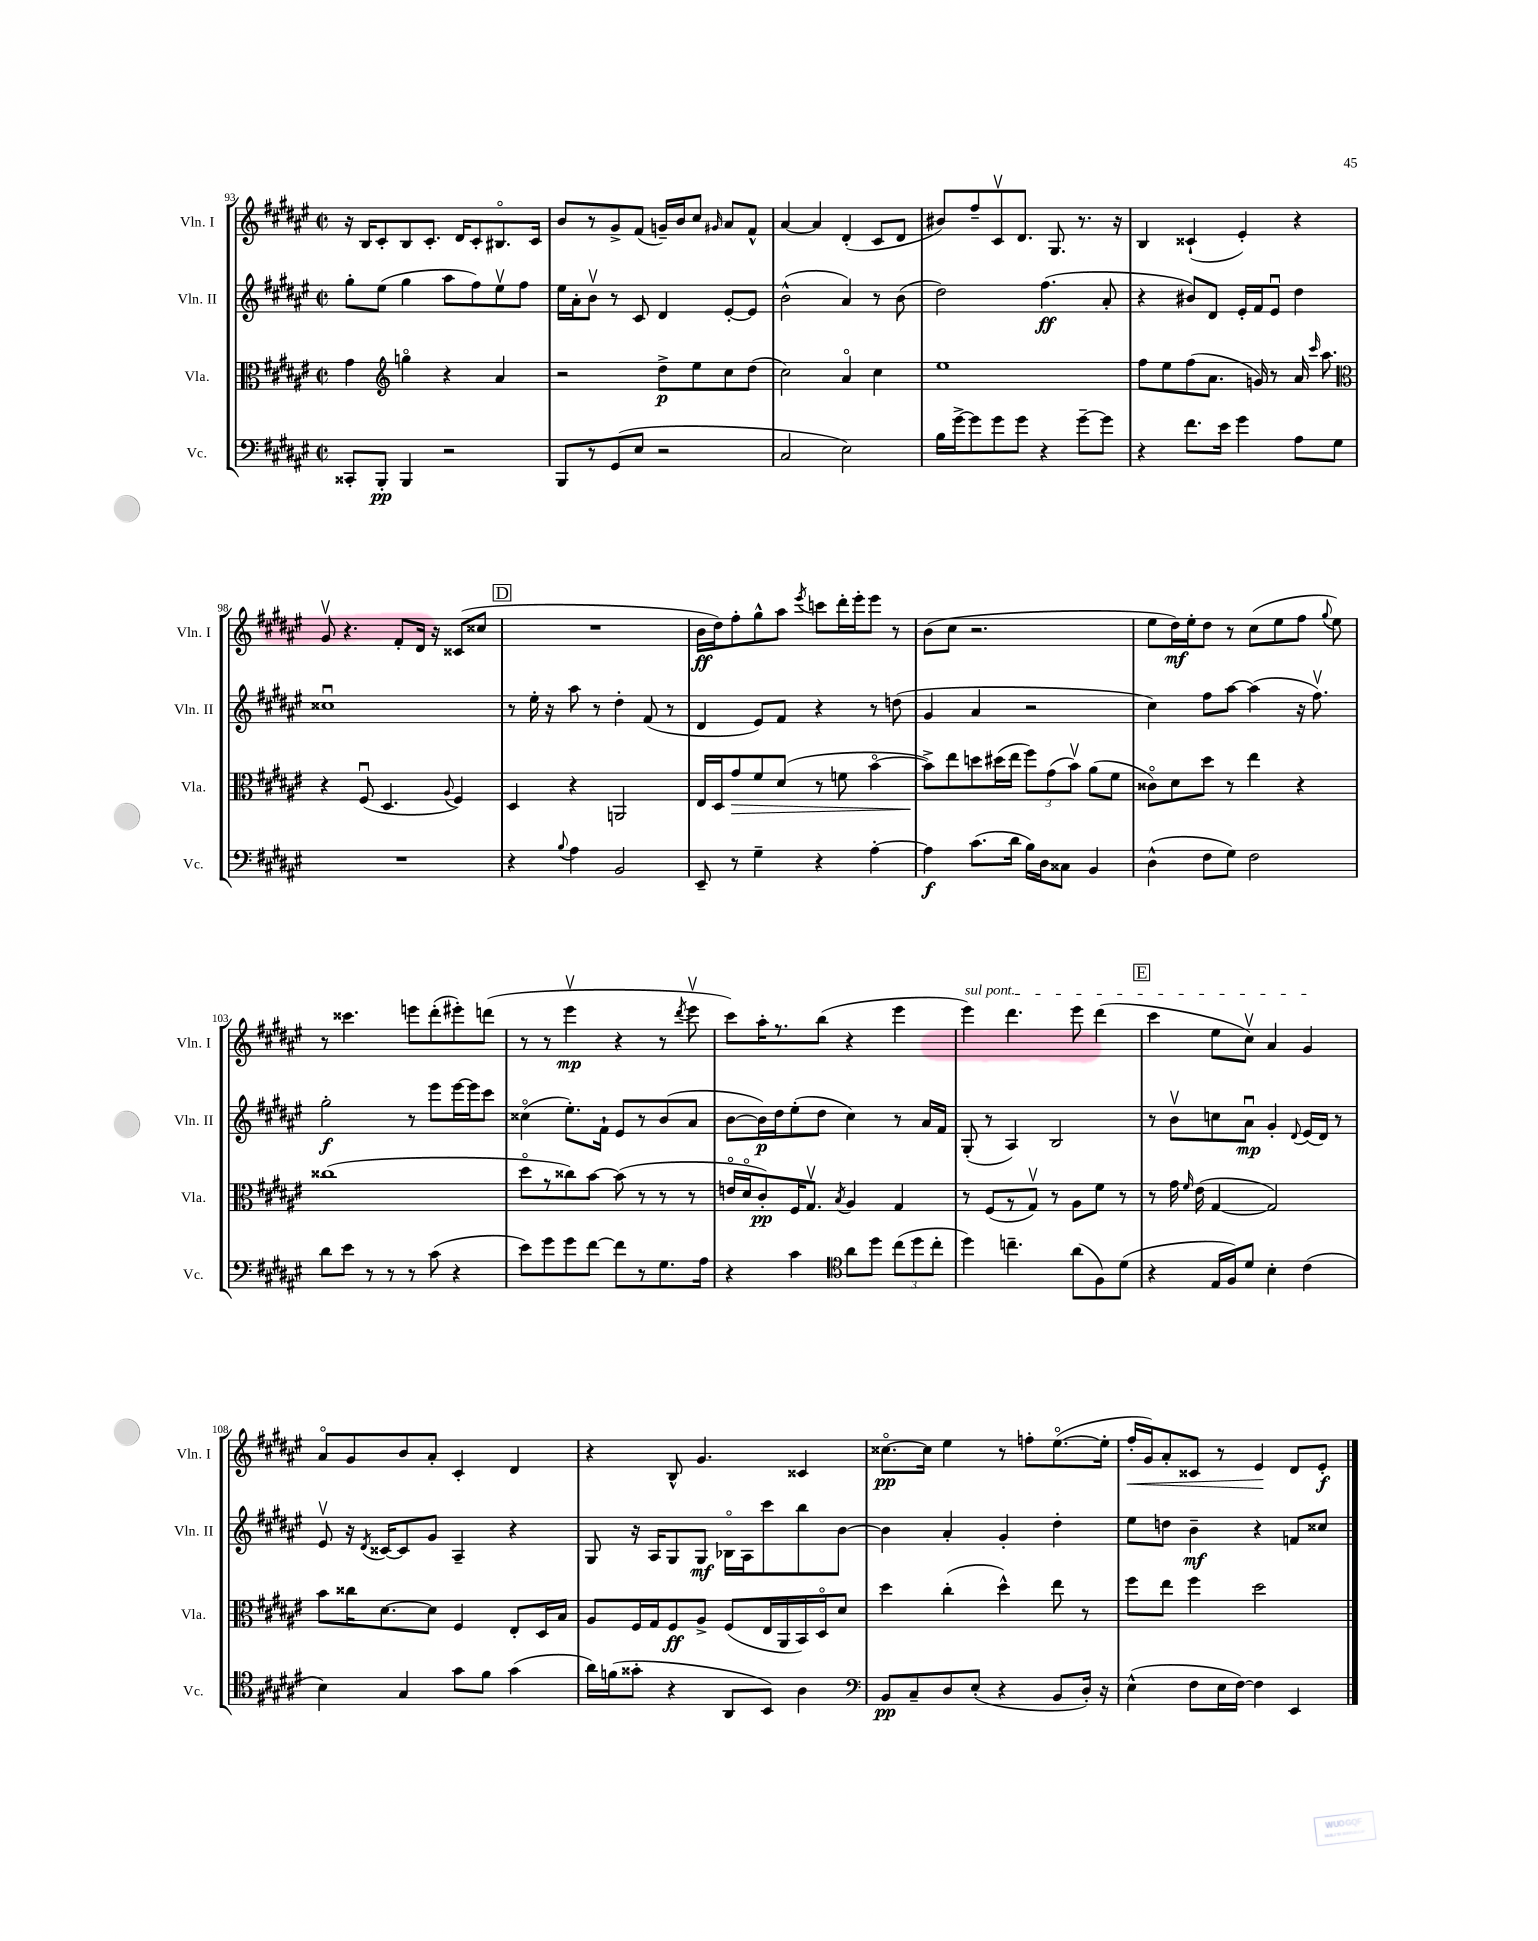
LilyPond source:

<<
\new StaffGroup <<
\new Staff = "s0" \with { instrumentName = "Vln. I" shortInstrumentName = "Vln. I" } {
    \clef treble \key fis \major \defaultTimeSignature \time 2/2
    \autoBeamOff r16 b16[ cis'8-. b8 cis'8.]-. dis'16[ cis'8-. bis8.\flageolet cis'16] |
    b'8[ r8 gis'8-> fis'8]( g'16[--) b'16 cis''8] \grace { gis'16 } ais'8[ fis'8]-^ |
    ais'4~ ais'4 dis'4-.( cis'8[ dis'8] |
    bis'8[) fis''8-- cis'8\upbow dis'8.] gis8. r8. r16 |
    b4 cisis'4-!( eis'4-.) r4 |
    gis'8\upbow r4. fis'8[-. dis'16] r16 cisis'8[( cisis''8] |
    \mark \markup { \box "D" } R1 |
    b'16[\ff dis''16) fis''8-. gis''8-^ ais''8] \acciaccatura { eis'''8 } c'''8[ dis'''16-. eis'''16-. eis'''8] r8 |
    b'8[( cis''8] r2. |
    eis''8[ dis''16\mf) eis''16-. dis''8] r8 cis''8[( eis''8 fis''8] \appoggiatura { gis''8 } eis''8) |
    r8 cisis'''4. e'''8[ dis'''8-.( eis'''8-.) d'''8]( |
    r8 r8 eis'''4\upbow\mp r4 r8 \acciaccatura { dis'''8 } eis'''8\upbow |
    cis'''8[) ais''16-. r8. b''8]( r4 eis'''4 |
    \once \override TextSpanner.bound-details.left.text = \markup { \italic "sul pont." } eis'''4\startTextSpan) dis'''4. eis'''8 dis'''4( |
    \mark \markup { \box "E" } cis'''4 eis''8[ cis''8]\upbow) ais'4 gis'4\stopTextSpan |
    ais'8[\flageolet gis'8 b'8 ais'8]-. cis'4-. dis'4 |
    r4 b8-^ gis'4. cisis'4 |
    cisis''8.[~\flageolet\pp cisis''16] eis''4 r8 f''8[-. eis''8.~\flageolet( eis''16]-. |
    fis''16[-.\< gis'16) ais'8-. cisis'8] r8 eis'4\! dis'8[ eis'8]-.\f \bar "|." |
}
\new Staff = "s1" \with { instrumentName = "Vln. II" shortInstrumentName = "Vln. II" } {
    \clef treble \key fis \major \defaultTimeSignature \time 2/2
    \autoBeamOff gis''8[-. eis''8]( gis''4 ais''8[ fis''8) eis''8\upbow fis''8] |
    eis''16[ ais'16-. b'8]\upbow r8 cis'8 dis'4 eis'8[~-. eis'8] |
    b'2-^( ais'4) r8 b'8( |
    dis''2) fis''4.\ff( ais'8-. |
    r4 bis'8[) dis'8] eis'16[-. fis'16 eis'8]\downbow dis''4 |
    cisis''1\downbow |
    \mark \markup { \box "D" } r8 eis''16-. r16 ais''8 r8 dis''4-. fis'8( r8 |
    dis'4 eis'8[) fis'8] r4 r8 d''8( |
    gis'4 ais'4 r2 |
    cis''4) fis''8[ ais''8]~ ais''4( r16 fis''8.\upbow) |
    gis''2-.\f r8 eis'''8[ eis'''16~ eis'''16 cis'''8] |
    cisis''4\flageolet( eis''8.[-.) fis'16]-! eis'8[ r8 b'8( ais'8] |
    b'8[~ b'16\p) dis''16 eis''8-.( dis''8] cis''4) r8 ais'16[ fis'16] |
    gis8-.( r8 ais4) b2 |
    \mark \markup { \box "E" } r8 b'8[\upbow c''8 ais'8]\downbow\mp gis'4-. \appoggiatura { dis'8 } eis'16[( dis'16]) r8 |
    eis'8\upbow r16 \acciaccatura { dis'8 } cisis'16[~ cisis'8 gis'8] ais4-- r4 |
    gis8 r16 ais16[ gis8 gis8]\mf bes16[\flageolet ais16 cis'''8 b''8 b'8]~ |
    b'4 ais'4-. gis'4-. dis''4-. |
    eis''8[ d''8] b'4--\mf r4 f'8[ cisis''8] \bar "|." |
}
\new Staff = "s2" \with { instrumentName = "Vla." shortInstrumentName = "Vla." } {
    \clef alto \key fis \major \defaultTimeSignature \time 2/2
    \autoBeamOff gis'4 \clef treble g''4\flageolet r4 ais'4 |
    r2 dis''8[->\p eis''8 cis''8 dis''8]( |
    cis''2) ais'4\flageolet cis''4 |
    eis''1 |
    fis''8[ eis''8 fis''8( ais'8.] g'16) r8 ais'16 \grace { cis'''16 } ais''8. |
    \clef alto r4 fis8\downbow( dis4. \appoggiatura { ais8 } fis4) |
    \mark \markup { \box "D" } dis4 r4 a,2 |
    eis16[ dis16 gis'8\> fis'8 dis'8]( r8 f'8 b'4~\flageolet |
    b'8[->\!) eis''8 d''8 dis''16( eis''16] \tuplet 3/2 { fis''8[) gis'8( b'8]\upbow) } ais'8[( fis'8] |
    cisis'8[\flageolet) dis'8 dis''8] r8 eis''4 r4 |
    cisis''1( |
    dis''8[\flageolet r8 cisis''8) b'8]~ b'8( r8 r8 r8 |
    e'16[\flageolet dis'16\flageolet cis'8-.\pp) fis16 gis8.]\upbow \acciaccatura { b8 } ais4 gis4 |
    r8 fis8[( r8 gis8]\upbow) r8 ais8[ fis'8] r8 |
    \mark \markup { \box "E" } r8 gis'16 \grace { fis'16 } eis'16( gis4~ gis2) |
    b'8[ cisis''16 dis'8.~ dis'8] fis4 eis8[-. dis16 b16] |
    ais8[ fis16 gis16 fis8\ff ais8]-> fis8[( eis16 ais,16 b,16) dis16\flageolet dis'8] |
    dis''4 cis''4-.( dis''4-^) eis''8 r8 |
    fis''8[ eis''8] fis''4 dis''2 \bar "|." |
}
\new Staff = "s3" \with { instrumentName = "Vc." shortInstrumentName = "Vc." } {
    \clef bass \key fis \major \defaultTimeSignature \time 2/2
    \autoBeamOff cisis,8[-. b,,8]-.\pp b,,4 r2 |
    b,,8[ r8 gis,8( eis8] r2 |
    cis2 eis2) |
    b16[ gis'16~-> gis'8 gis'8 gis'8] r4 gis'8[~-- gis'8] |
    r4 fis'8.[ eis'16] gis'4 ais8[ gis8] |
    R1 |
    \mark \markup { \box "D" } r4 \appoggiatura { b8 } ais4 b,2 |
    eis,8-- r8 gis4-- r4 ais4~-. |
    ais4\f cis'8.[( dis'16] b16[) dis16 cisis8] b,4 |
    dis4-^( fis8[ gis8]) fis2 |
    dis'8[ eis'8] r8 r8 r8 cis'8( r4 |
    eis'8[) gis'8 gis'8 fis'8]~ fis'8[ r8 gis8. ais16] |
    r4 cis'4 \clef tenor ais'8[ dis''8] \tuplet 3/2 { cis''8[( dis''8 cis''8]-. } |
    dis''4) c''4.-- ais'8[( fis8) dis'8]( |
    \mark \markup { \box "E" } r4 eis16[ fis16) dis'8] b4-. cis'4( |
    b4) gis4 gis'8[ fis'8] gis'4( |
    ais'16[) f'16( gisis'8]-. r4 ais,8[ b,8]) ais4 |
    \clef bass b,8[\pp cis8-- dis8 eis8]-.( r4 b,8[ dis16]-.) r16 |
    eis4-^( fis8[ eis16 fis16]~) fis4 eis,4 \bar "|." |
}
>>
>>
\layout { \context { \Score currentBarNumber = #93 } }
